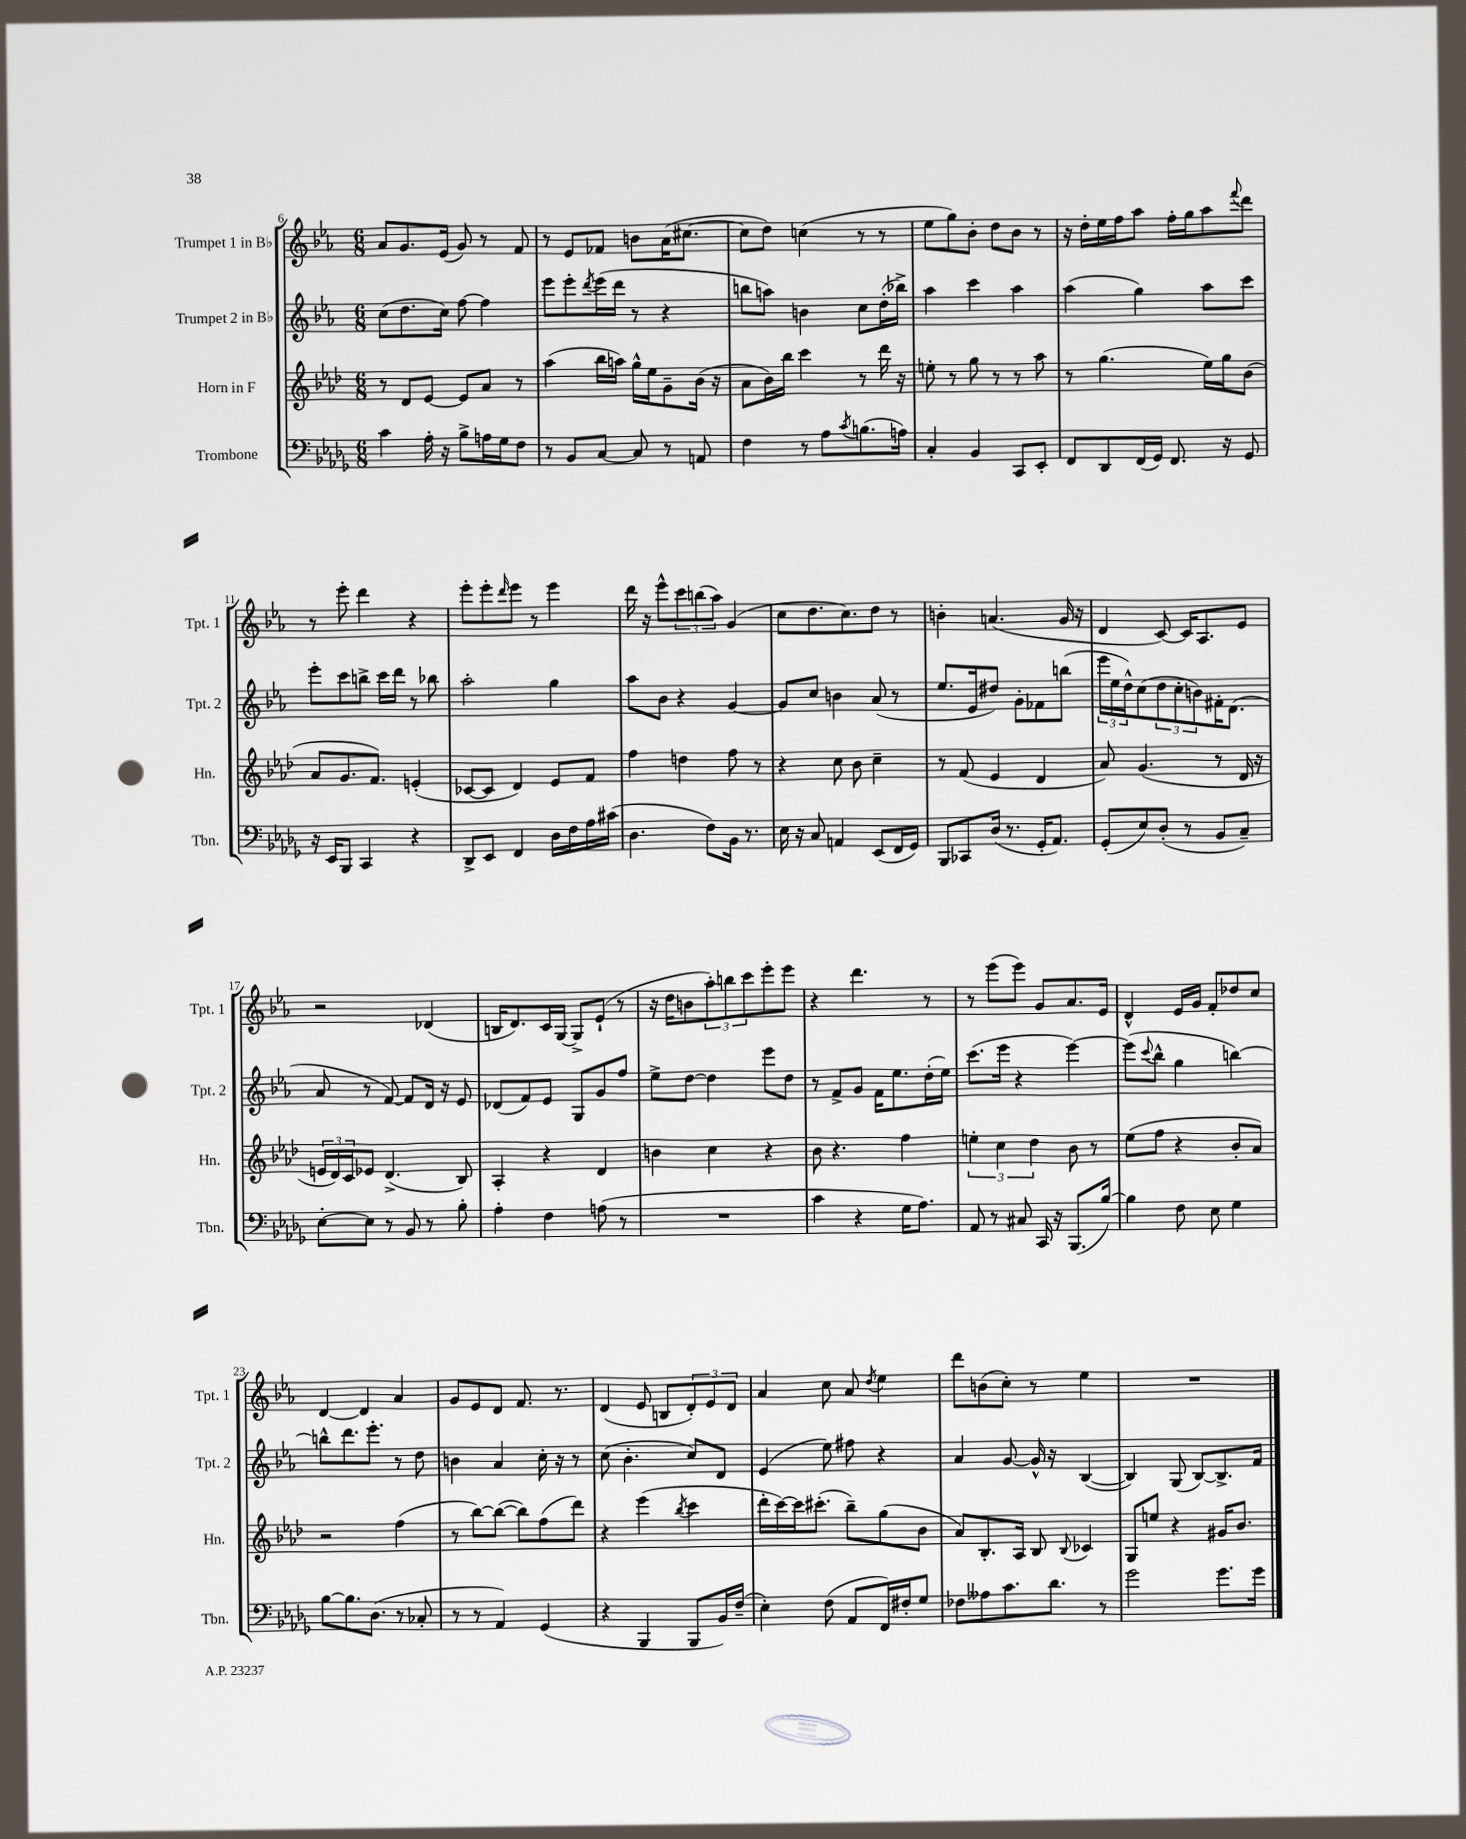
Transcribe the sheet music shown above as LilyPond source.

<<
\new StaffGroup <<
\new Staff = "s0" \with { instrumentName = "Trumpet 1 in Bb" shortInstrumentName = "Tpt. 1" } {
    \clef treble \key ees \major \numericTimeSignature \time 6/8
    aes'8 g'8. ees'16( g'8) r8 f'8 |
    r8 ees'8 fes'8 b'8 aes'16( cis''8.~ |
    cis''8 d''8) c''4( r8 r8 |
    ees''8 g''8) bes'8-. d''8 bes'8 r8 |
    r16 d''16-. ees''16 f''16 aes''8 f''16-. g''16 aes''8 \appoggiatura { f'''8 } d'''8 |
    r8 ees'''8-. d'''4 r4 |
    ees'''8-. ees'''8-. \grace { d'''16 } ees'''8 r8 ees'''4 |
    d'''16 r16 ees'''8-^ \tuplet 3/2 { c'''8 b''8( aes''8) } g'4( |
    c''8 d''8. c''8.) d''8 r8 |
    b'4-. a'4.( g'16 r16 |
    d'4 c'8~) c'16 aes8. ees'8 |
    r2 des'4( |
    b16 d'8.) c'16 g16~ g8-> ees'8-!( r8 |
    r16 d''16 b'8 \tuplet 3/2 { aes''8-.) b''8 c'''8 } ees'''8-. ees'''8 |
    r4 d'''4. r8 |
    r8 ees'''8( ees'''8) g'8 aes'8. ees'16 |
    d'4-^ ees'16 g'16 f'8-. des''8 c''8 |
    d'4~ d'4 aes'4 |
    g'8 ees'8 d'8 f'8. r8. |
    d'4( ees'8 b8 \tuplet 3/2 { d'8-.) ees'8 d'8 } |
    aes'4 c''8 aes'8 \acciaccatura { d''8 } ees''4 |
    d'''8 b'8( c''8-.) r8 ees''4 |
    R2. \bar "|." |
}
\new Staff = "s1" \with { instrumentName = "Trumpet 2 in Bb" shortInstrumentName = "Tpt. 2" } {
    \clef treble \key ees \major \numericTimeSignature \time 6/8
    c''8( d''8. c''16) f''8~ f''4 |
    ees'''8 ees'''8-. \acciaccatura { d'''8 } ees'''16( d'''16 r8 r4 |
    b''8 a''8) b'4 c''8 d''16-.( bes''16->) |
    aes''4 c'''4 aes''4 |
    aes''4( g''4) aes''8 c'''8 |
    ees'''8-. c'''8 b''8-> c'''16 d'''16 r8 bes''8 |
    aes''2-. g''4 |
    aes''8 bes'8 r4 g'4~ |
    g'8 c''8 b'4 aes'8( r8 |
    ees''8. ees'16 dis''8) g'8-. fes'8 b''8( |
    \tuplet 3/2 { ees'''16 ees''16 d''16-^) } c''8( \tuplet 3/2 { d''8 c''8-. b'8) } fis'16-. d'8.( |
    aes'8 r8 f'8~) f'8 d'16 r16 ees'8 |
    des'8( f'8) ees'8 g8 g'8 f''8 |
    ees''8-> d''8~ d''4 ees'''8 d''8 |
    r8 f'8-> g'8 f'16 ees''8. d''16-.( ees''16) |
    c'''8.( ees'''16 r4 ees'''4~) |
    ees'''8( \appoggiatura { c'''8 } bes''8-^ g''4 b''4~) |
    b''8-^ d'''8. ees'''8.-. r8 d''8 |
    b'4 aes'4 c''16-. r16 r8 |
    c''8( bes'4.-. c''8) d'8 |
    ees'4( ees''8) fis''8 r4 |
    aes'4 g'8~ g'16-^ r16 bes4~( |
    bes4) g8( bes8~) bes8.-> f'16 \bar "|." |
}
\new Staff = "s2" \with { instrumentName = "Horn in F" shortInstrumentName = "Hn." } {
    \clef treble \key aes \major \numericTimeSignature \time 6/8
    r8 des'8 ees'8~ ees'8 aes'8 r8 |
    aes''4( bes''16 a''16) g''16-^ ees''16 g'8-- bes'16( r16 |
    aes'8 bes'16) bes''16 c'''4 r8 des'''16 r16 |
    e''8-. r8 g''8 r8 r8 aes''8 |
    r8 g''4.( ees''16) g''16 bes'8( |
    aes'8 g'8. f'8.) e'4-.( |
    ces'8~ ces'8 des'4) ees'8 f'8 |
    f''4 d''4 f''8 r8 |
    r4 c''8 bes'8 c''4-- |
    r8 f'8( ees'4 des'4 |
    aes'8) g'4.( r8 des'16 r16 |
    \tuplet 3/2 { e'16 des'16) c'16 } ees'8 des'4.->( bes8) |
    aes4-. r4 des'4 |
    b'4 c''4 r4 |
    bes'8 r4. f''4 |
    \tuplet 3/2 { e''4-. c''4 des''4 } bes'8 r8 |
    ees''8( f''8 r4 bes'8-. aes'8) |
    r2 f''4( |
    r8 bes''8~) bes''8~( bes''8) f''8( des'''8) |
    r4 ees'''4( \acciaccatura { bes''8 } c'''4 |
    des'''16-. c'''16~) c'''16 cis'''8.-.( bes''8--) g''8( bes'8 |
    aes'8) bes8.-. aes16 bes8 \appoggiatura { bes8 } ces'4 |
    g8 e''8 r4 gis'16 bes'8. \bar "|." |
}
\new Staff = "s3" \with { instrumentName = "Trombone" shortInstrumentName = "Tbn." } {
    \clef bass \key des \major \numericTimeSignature \time 6/8
    c'4 aes16-. r16 bes8-> a16 ges16 f8 |
    r8 bes,8 c8~ c8 r8 a,8 |
    f4 r8 aes8 \acciaccatura { c'8 } b8.( a16) |
    c4-. bes,4 c,8 ees,8-. |
    f,8 des,8 f,16( ges,16) f,8. r16 ges,8 |
    r16 ees,16 bes,,8 c,4 r4 |
    des,8-> ees,8 f,4 des16 f16 aes16 cis'16( |
    des4. f8) bes,16 r8. |
    ees16 r16 c8 a,4 ees,8( f,16 ges,16) |
    bes,,8 ces,8 des16( r8. ges,16-. aes,8.) |
    ges,8-.( ees8) des8-.( r8 bes,8 c8--) |
    ees8~-. ees8 r8 bes,8 r8 bes8-. |
    aes4-. f4 a8( r8 |
    R2. |
    c'4 r4 ges16 aes8.) |
    aes,8 r8 cis8 c,16 r16 bes,,8.( bes16~) |
    bes4 f8 ees8 ges4 |
    bes8~ bes8. des8.( r8 ces8-. |
    r8 r8 aes,4) ges,4( |
    r4 bes,,4 bes,,8 bes,16) f16--( |
    ees4-.) f8( aes,8 f,16) fis16-. ges8 |
    fes8 aeses8 c'8. des'8. r8 |
    ges'2 ges'8. ges'16 \bar "|." |
}
>>
>>
\layout { \context { \Score currentBarNumber = #6 } }
